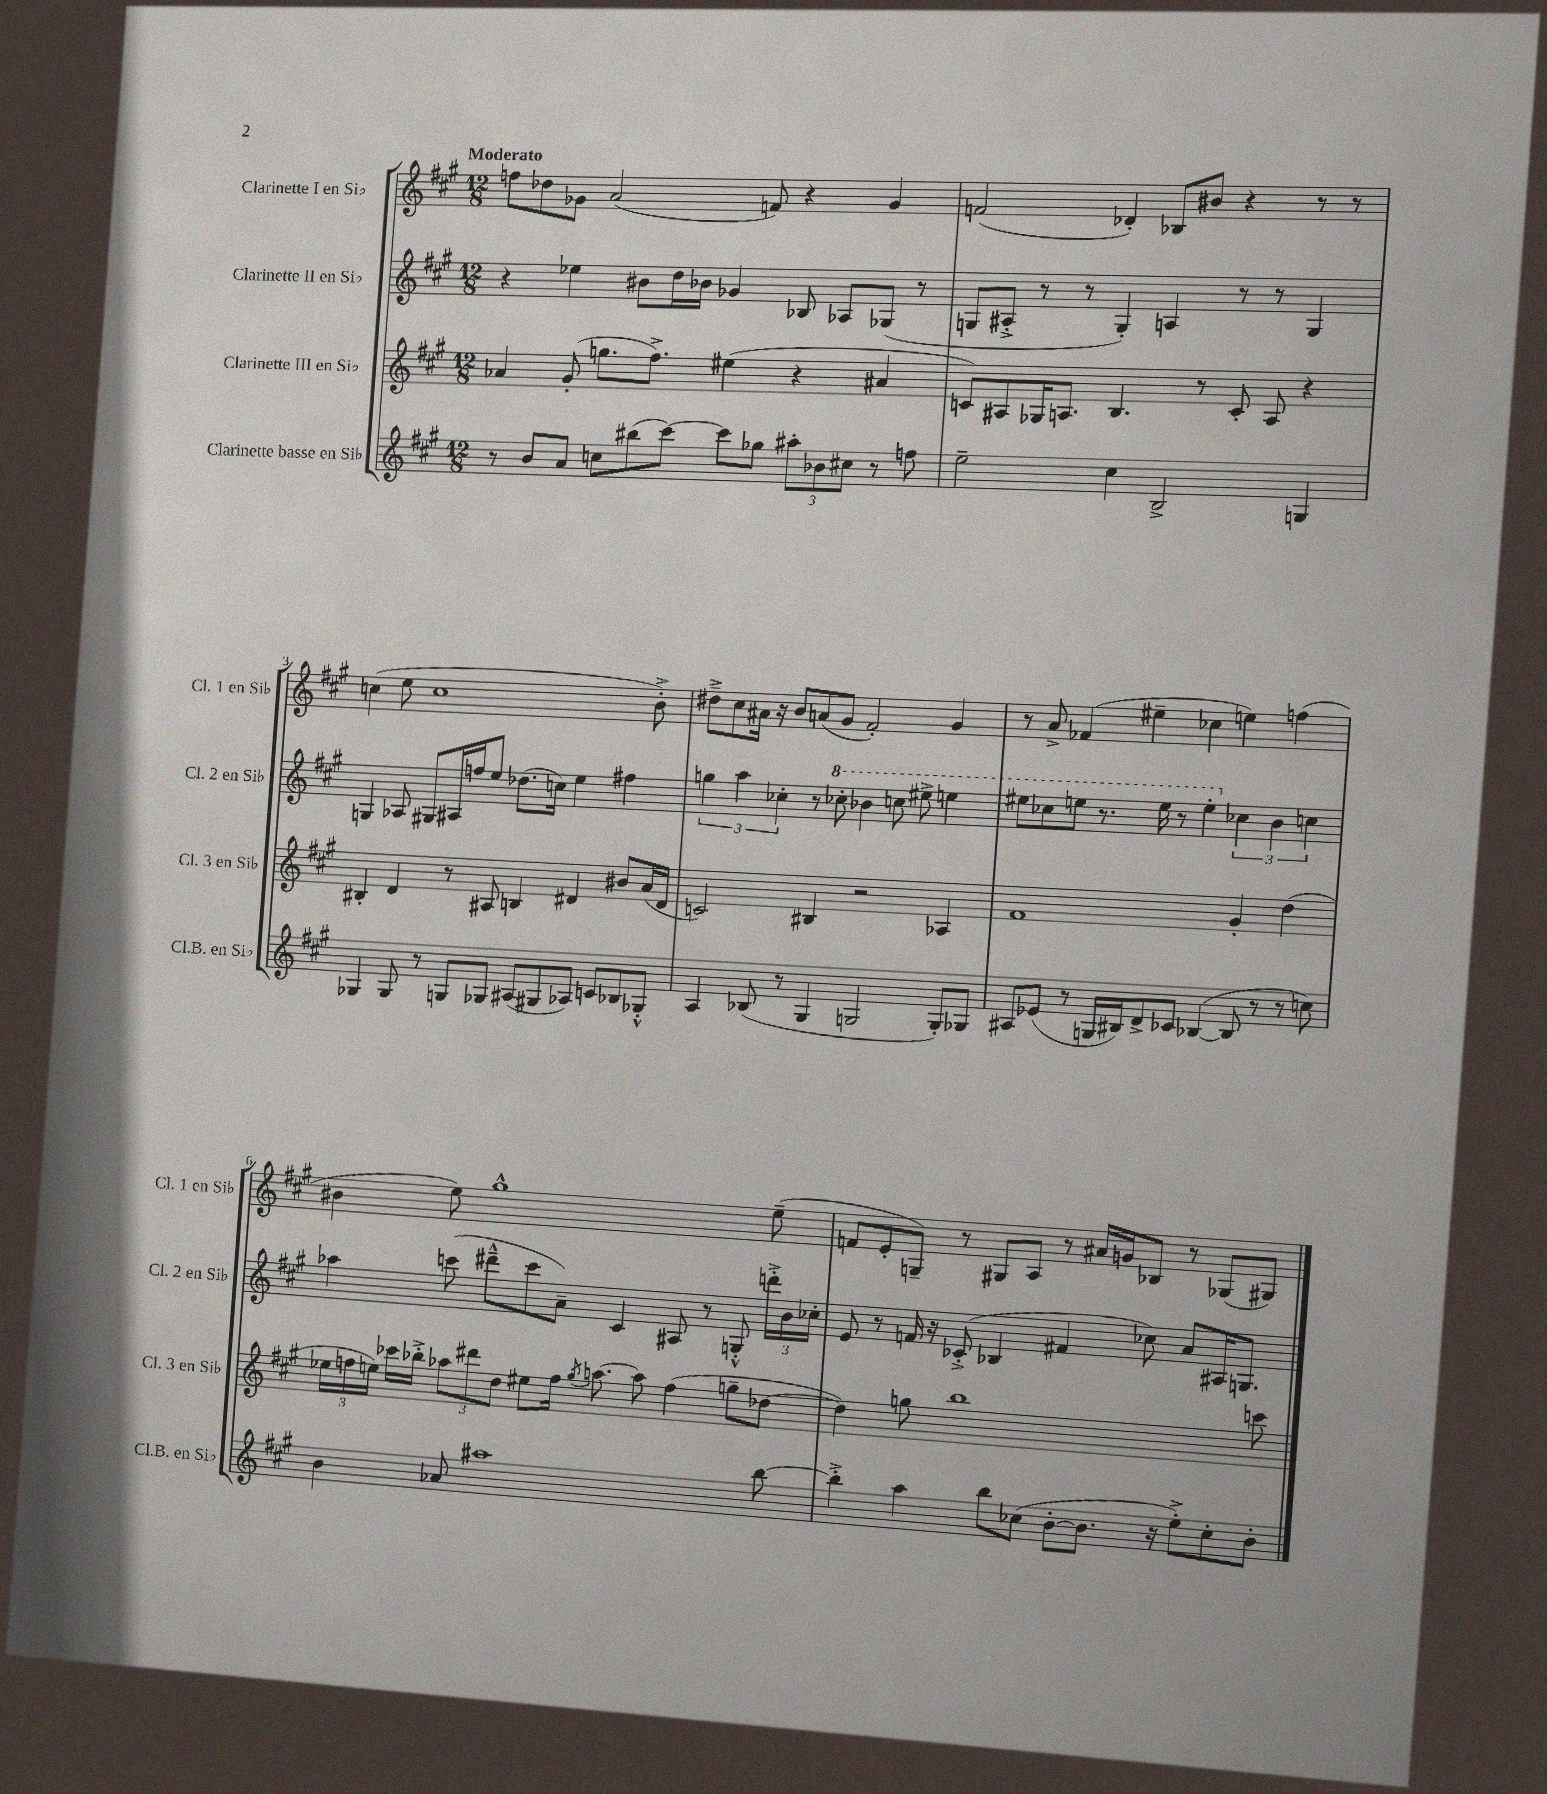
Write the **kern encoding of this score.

**kern	**kern	**kern	**kern
*staff4	*staff3	*staff2	*staff1
*clefG2	*clefG2	*clefG2	*clefG2
*k[f#c#g#]	*k[f#c#g#]	*k[f#c#g#]	*k[f#c#g#]
*M12/8	*M12/8	*M12/8	*M12/8
8r	4a-	4r	8ff
8b	.	.	8dd-
8a	(8g#'	4ee-	8g-
8cc	8.gg	.	(2a
(8bb#	.	8b#	.
.	8.ff#^)	.	.
[8ccc#)	.	16dd	.
.	.	16b-	.
8ccc#]	(4ee#	4g-	.
8gg-	.	.	8f)
12aa#'	4r	8B-	4r
12b-	.	.	.
.	.	8A-	.
12cc#	.	.	.
8r	4a#	(8G-	4g-
8ff	.	8r	.
=	=	=	=
2ee~	8c)	8G	(2f
.	8A#	8A#'^	.
.	16G-	8r	.
.	8.A	.	.
.	.	8r	.
4cc#	4.B	4G')	4d-')
2B^	.	4A	8B-
.	8r	.	8b#
.	8c'	8r	4r
.	8A	8r	.
4G	4r	4G	8r
.	.	.	8r
=	=	=	=
4G-	4B#'	4G	(4cc
8G-	4d	8A-	8ee
8r	.	8G#	1cc
8G	8r	16A#	.
.	.	16ff	.
8G-	8A#	8ee	.
(8A#	4B	(8.dd-	.
8G#	.	.	.
.	.	16cc)	.
8A-)	4d#	4ee	.
8c	.	.	.
8B-	8b#	4ff#	.
8G-'^^	(16a	.	8b'^)
.	16d#	.	.
=	=	=	=
4A	2c)	6gg	8dd#~^
.	.	.	8cc#
.	.	6aa	.
(8B-	.	.	16a#
.	.	.	16r
.	.	6cc-'	.
8r	.	.	8b
4G#	4B#	8r	(8a
.	.	8ccc-'	8g#
2G	2r	4bb-	2f#')
.	.	8ccc	.
.	.	8eee#^	.
8G')	4A-	4eee	4g#
8G-	.	.	.
=	=	=	=
8A#	1f#	8eee#	8r
(8e-	.	8ccc-	8a^
8r	.	8eee	(4f-
16G	.	8.r	.
16B#)	.	.	.
8d^	.	.	4ee#~
.	.	16eee	.
8c-	.	8r	.
([4B-	.	4eee'	4cc-
8B-]	4g#'	6cc-	4ee)
8r	.	.	.
.	.	6b	.
8r	(4dd	.	(4ff
.	.	6cc	.
8cc)	.	.	.
=	=	=	=
4b	24ee-	4aa-	4b#
.	24ff	.	.
.	24ee)	.	.
.	16ccc-	.	.
.	16bb-'^	.	.
8a-	12aa-	(8ccc	8ee)
.	12ddd#	.	.
1aa#	.	8ddd#~^^	1gg#^^
.	12dd	.	.
.	8ee#	8ccc	.
.	16ff	8a~)	.
.	8qgg#	.	.
.	[8.aa	.	.
.	.	4c#	.
.	8aa]	.	.
.	(4ff	8A#	.
.	.	8r	.
.	8gg~	8G'^^	.
[8bb	[8dd-	24ddd'^	(8ee~
.	.	24b	.
.	.	24cc-'	.
=	=	=	=
4bb'^]	4dd-])	8e	8f
.	.	8r	8e'
4aa	8gg	16f	8G~)
.	.	16r	.
.	1bb	(8c-'^	8r
8bb	.	4B-	8G#
(8cc-	.	.	8A
[8b'	.	4f#	8r
8.b]	.	.	16a#
.	.	.	16g
.	.	8cc-)	8B-
16r	.	.	.
8ee'^)	.	8a	8r
8cc-'	.	16A#	(8G-
.	.	8.G	.
8b'	8ccc	.	8G#)
==	==	==	==
*-	*-	*-	*-
